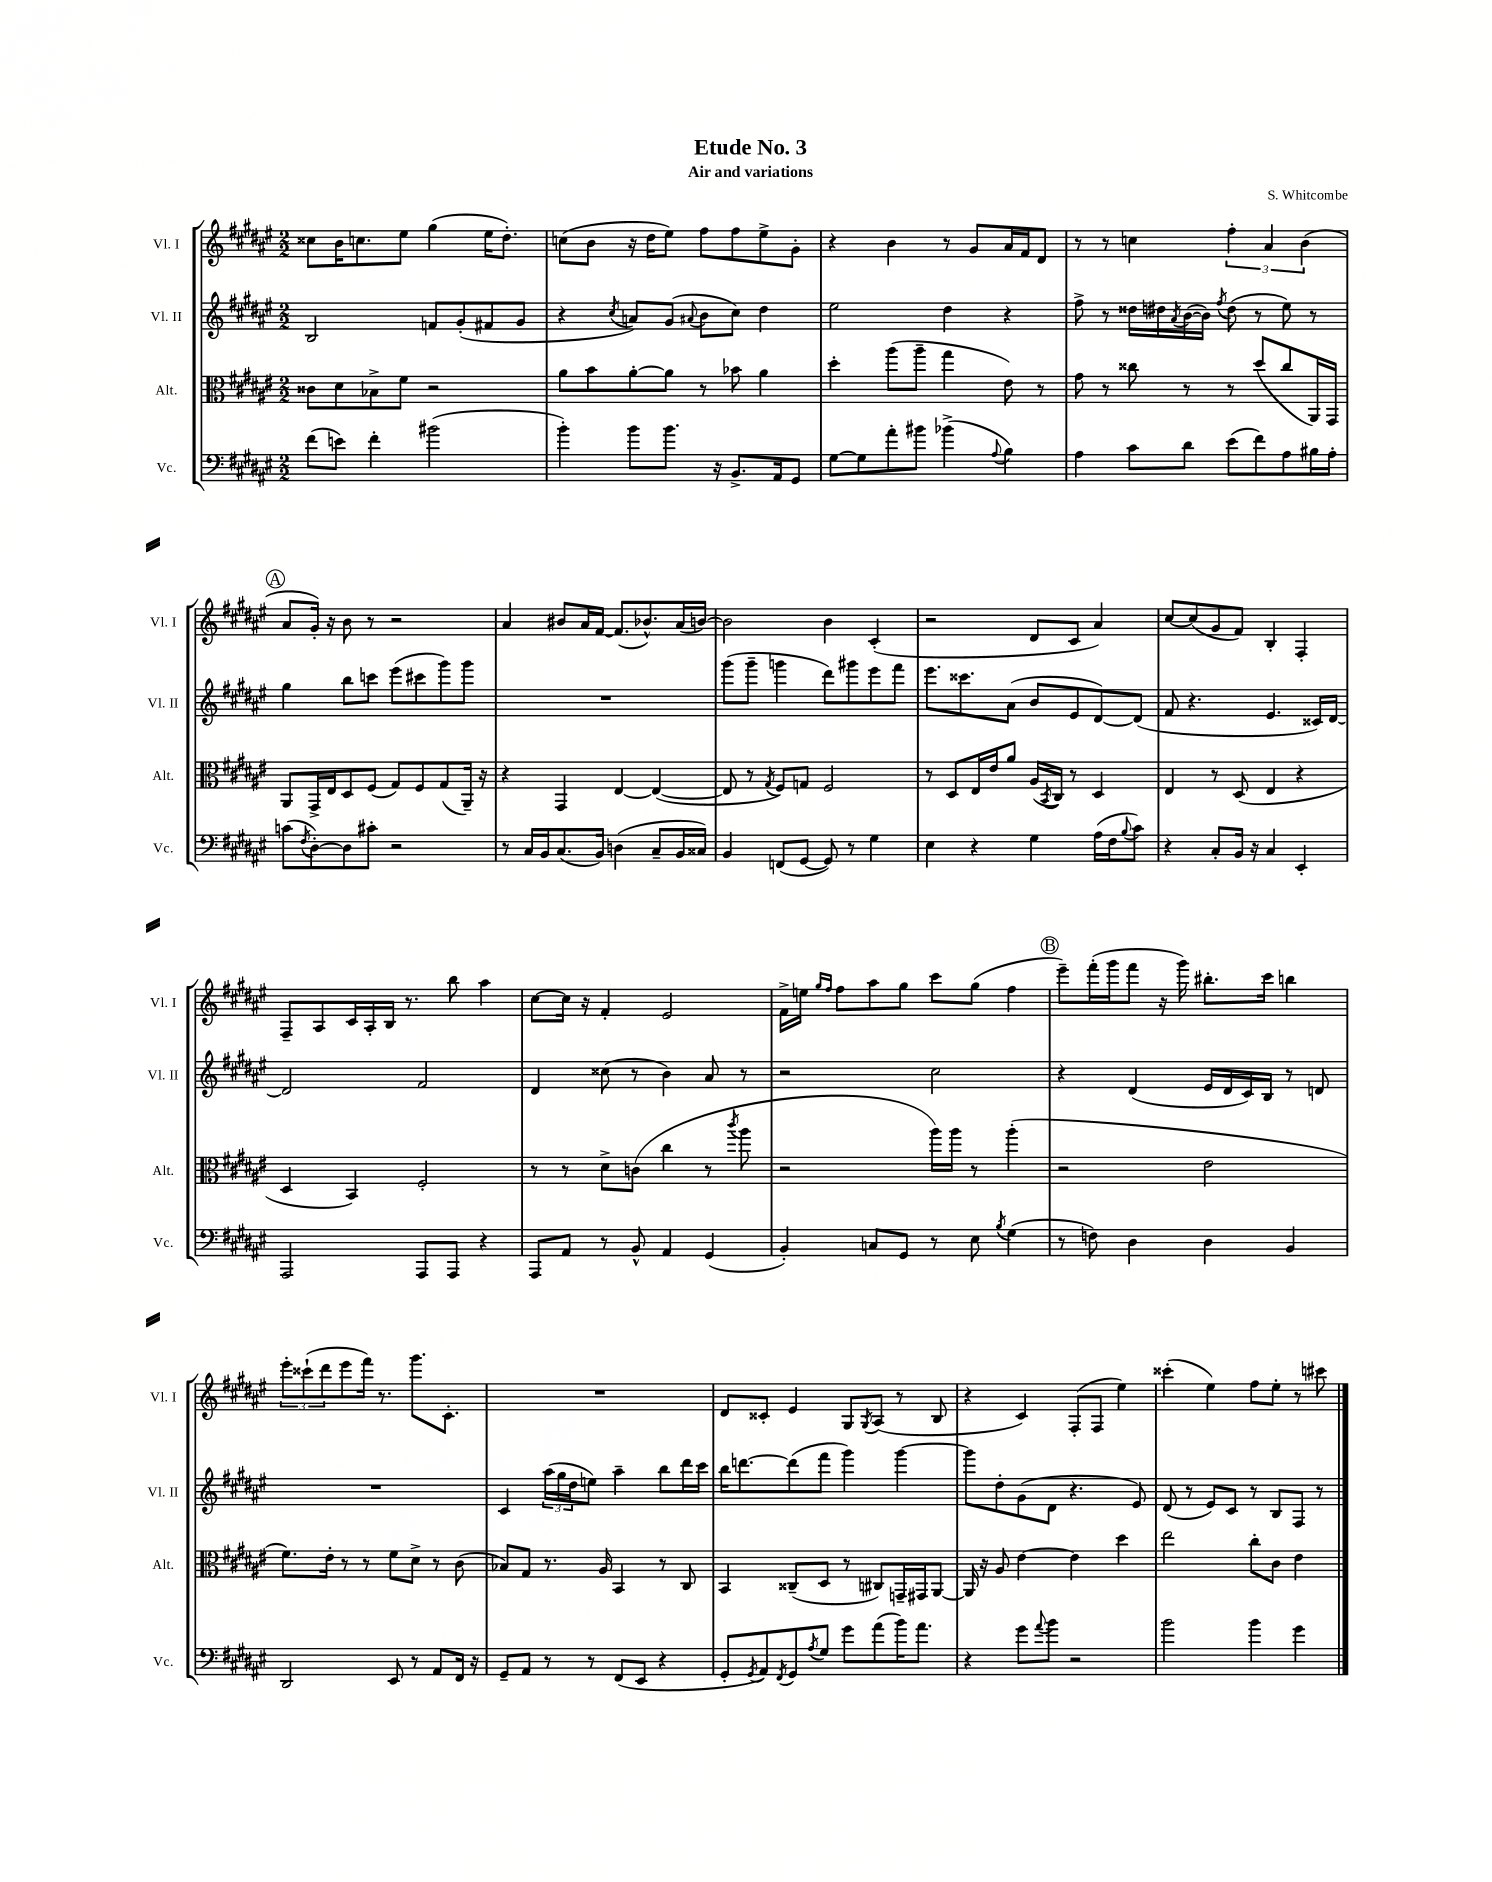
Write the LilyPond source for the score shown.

\header { title = "Etude No. 3" composer = "S. Whitcombe" subtitle = "Air and variations" }
<<
\new StaffGroup <<
\new Staff = "s0" \with { instrumentName = "Vl. I" shortInstrumentName = "Vl. I" } {
    \clef treble \key fis \major \numericTimeSignature \time 2/2
    cisis''8 b'16 c''8. eis''8 gis''4( eis''16 dis''8.-.) |
    c''8( b'8 r16 dis''16 eis''8) fis''8 fis''8 eis''8-> gis'8-. |
    r4 b'4 r8 gis'8 ais'16 fis'16 dis'8 |
    r8 r8 c''4 \tuplet 3/2 { fis''4-. ais'4 b'4( } |
    \mark \markup { \circle "A" } ais'8 gis'16-.) r16 b'8 r8 r2 |
    ais'4 bis'8 ais'16 fis'16~ fis'8.( bes'8.-^) ais'16( b'16~) |
    b'2 b'4 cis'4-.( |
    r2 dis'8 cis'8 ais'4) |
    cis''8~ cis''8( gis'8 fis'8) b4-. fis4-. |
    fis8-- ais8 cis'16 ais16-. b16 r8. b''8 ais''4 |
    cis''8~ cis''16 r16 fis'4-. eis'2 |
    fis'16-> e''16 \grace { gis''16 fis''16 } fis''8 ais''8 gis''8 cis'''8 gis''8( fis''4 |
    \mark \markup { \circle "B" } eis'''8--) fis'''16-.( gis'''16 fis'''8 r16 gis'''16) bis''8.-. cis'''16 b''4 |
    \tuplet 3/2 { eis'''8-. cisis'''8-!( dis'''8 } eis'''8 fis'''16) r8. gis'''8. cis'8.-. |
    R1 |
    dis'8 cisis'8-. eis'4 gis8 \acciaccatura { gis8 } ais8( r8 b8 |
    r4 cis'4) fis8-.( fis8 eis''4) |
    cisis'''4-.( eis''4) fis''8 eis''8-. r8 cis'''8 \bar "|." |
}
\new Staff = "s1" \with { instrumentName = "Vl. II" shortInstrumentName = "Vl. II" } {
    \clef treble \key fis \major \numericTimeSignature \time 2/2
    b2 f'8 gis'8-.( fis'8 gis'8 |
    r4 \acciaccatura { cis''8 } a'8) gis'8( \appoggiatura { ais'8 } b'8 cis''8) dis''4 |
    eis''2 dis''4 r4 |
    fis''8-> r8 disis''16 dis''16 \acciaccatura { ais'8 } b'16~( b'16) \acciaccatura { fis''8 } dis''8( r8 eis''8) r8 |
    \mark \markup { \circle "A" } gis''4 b''8 c'''8 eis'''8( cis'''8 gis'''8) gis'''8 |
    R1 |
    gis'''8( gis'''8-- g'''4 dis'''8) gis'''8 eis'''8 fis'''8 |
    eis'''8. cisis'''8. ais'8( b'8 eis'8 dis'8~) dis'8( |
    fis'8 r4. eis'4. cisis'16) dis'16~ |
    dis'2 fis'2 |
    dis'4 cisis''8( r8 b'4) ais'8 r8 |
    r2 cis''2 |
    \mark \markup { \circle "B" } r4 dis'4( eis'16 dis'16 cis'16) b16 r8 d'8 |
    R1 |
    cis'4 \tuplet 3/2 { ais''16( gis''16 dis''16 } e''8) ais''4-- b''8 dis'''16 cis'''16 |
    b''16 d'''8.~ d'''8( fis'''8 gis'''4) gis'''4~ |
    gis'''8 dis''8-. gis'8( dis'8 r4. eis'8) |
    dis'8( r8 eis'8) cis'8 r8 b8 fis8 r8 \bar "|." |
}
\new Staff = "s2" \with { instrumentName = "Alt." shortInstrumentName = "Alt." } {
    \clef alto \key fis \major \numericTimeSignature \time 2/2
    cisis'8 dis'8 bes8-> fis'8 r2 |
    ais'8 b'8 ais'8~-. ais'8 r8 bes'8 ais'4 |
    dis''4-. ais''8( ais''8-- gis''4 eis'8) r8 |
    gis'8 r8 cisis''8 r8 r8 dis''8( cisis''8 ais,16) gis,16 |
    \mark \markup { \circle "A" } ais,8 gis,16-> eis16 dis8 fis8( gis8) fis8 gis8( ais,16--) r16 |
    r4 gis,4 eis4~ eis4~( |
    eis8 r8 \acciaccatura { gis8 } fis8) g8 fis2 |
    r8 dis8 eis16 eis'16 ais'8 ais16( \acciaccatura { b,8 } cis16) r8 dis4 |
    eis4 r8 dis8( eis4 r4 |
    dis4 b,4) fis2-. |
    r8 r8 dis'8-> c'8( cis''4 r8 \acciaccatura { cis'''8 } ais''8 |
    r2 ais''16) ais''16 r8 ais''4-.( |
    \mark \markup { \circle "B" } r2 eis'2 |
    fis'8.) eis'16-. r8 r8 fis'8 dis'8-> r8 cis'8( |
    bes8) gis8 r8. ais16 b,4 r8 cis8 |
    b,4 cisis8--( dis8 r8 cis8) g,16-- gis,16 ais,8~ |
    ais,16 r16 ais8 eis'4~ eis'4 dis''4 |
    eis''2 cis''8-. cis'8 eis'4 \bar "|." |
}
\new Staff = "s3" \with { instrumentName = "Vc." shortInstrumentName = "Vc." } {
    \clef bass \key fis \major \numericTimeSignature \time 2/2
    fis'8( e'8) fis'4-. bis'2( |
    b'4-.) b'8 b'8. r16 b,8.-> ais,16 gis,8 |
    gis8~ gis8 ais'8-. bis'8 bes'4->( \appoggiatura { ais8 } b4) |
    ais4 cis'8 dis'8 eis'8( fis'8) ais8 bis16 ais16-. |
    \mark \markup { \circle "A" } c'8( \acciaccatura { fis8 } dis8~-.) dis8 cis'8-. r2 |
    r8 cis16 b,16 cis8.( b,16) d4( cis8-- b,16 cisis16) |
    b,4 f,8( gis,8~ gis,8) r8 gis4 |
    eis4 r4 gis4 ais16( fis16 \appoggiatura { b8 } cis'8) |
    r4 cis8-. b,16 r16 cis4 eis,4-. |
    ais,,2 ais,,8 ais,,8 r4 |
    ais,,8 ais,8 r8 b,8-^ ais,4 gis,4( |
    b,4-.) c8 gis,8 r8 eis8 \acciaccatura { b8 } gis4( |
    \mark \markup { \circle "B" } r8 f8) dis4 dis4 b,4 |
    dis,2 eis,8 r8 ais,8 fis,16 r16 |
    gis,8-- ais,8 r8 r8 fis,8( eis,8 r4 |
    gis,8-. \acciaccatura { gis,8 } ais,8) \acciaccatura { fis,8 } gis,8 \acciaccatura { ais8 } gis8 gis'8 ais'8( b'16) ais'8. |
    r4 gis'8 \appoggiatura { ais'8 } b'8 r2 |
    b'2 b'4 gis'4 \bar "|." |
}
>>
>>
\layout { \context { \Score \remove "Bar_number_engraver" } }
